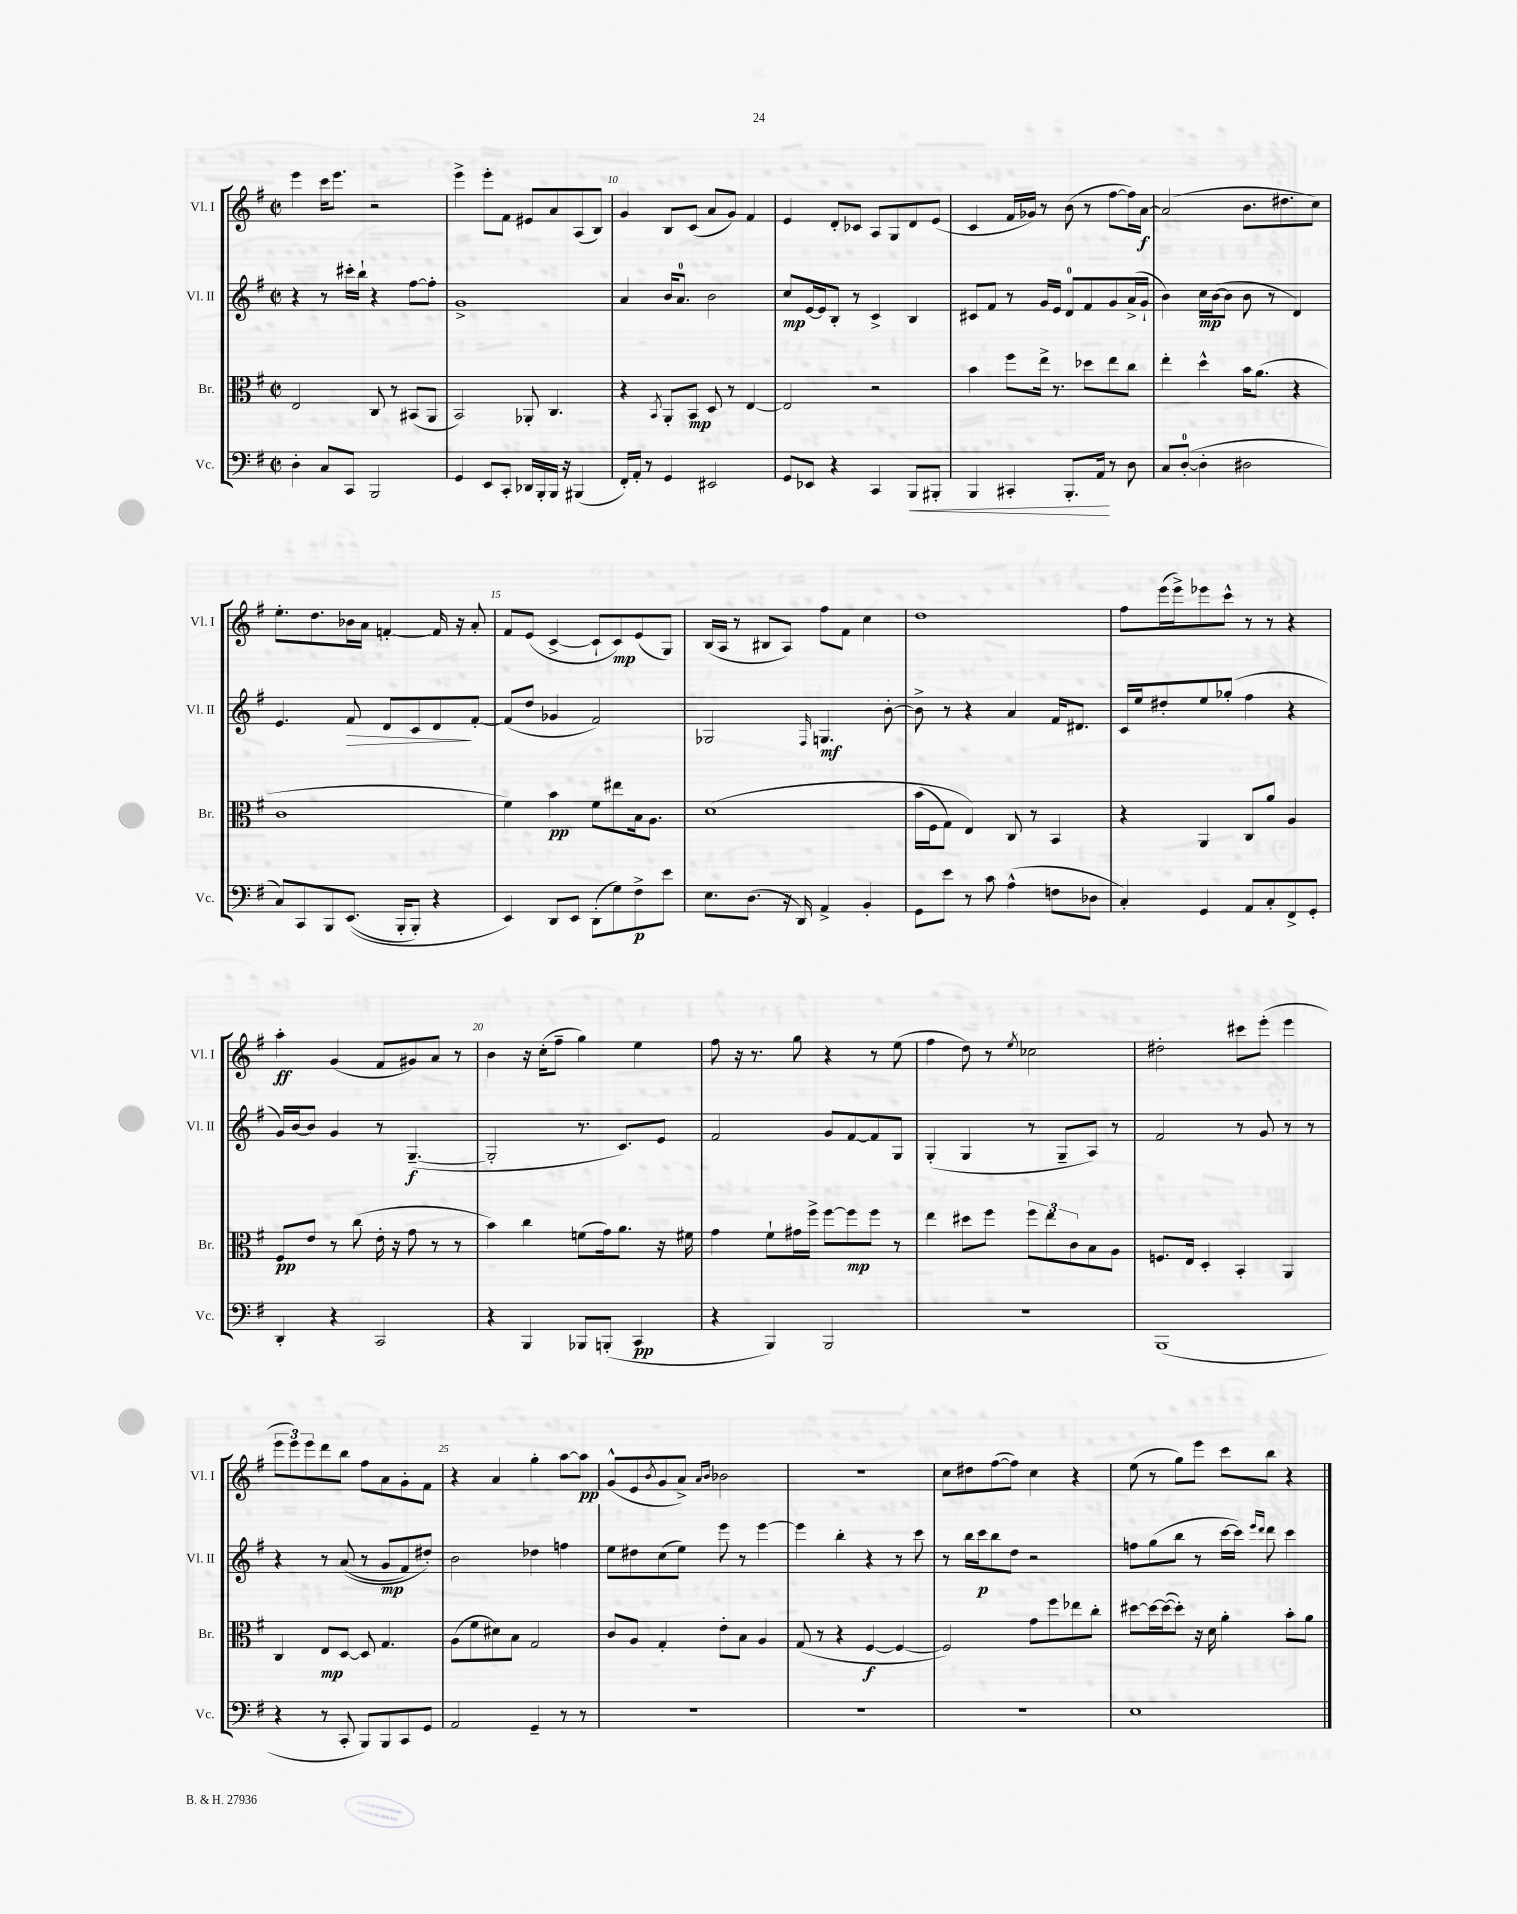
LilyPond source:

<<
\new StaffGroup <<
\new Staff = "s0" \with { instrumentName = "Vl. I" shortInstrumentName = "Vl. I" } {
    \clef treble \key g \major \defaultTimeSignature \time 2/2
    e'''4 c'''16 e'''8. r2 |
    e'''4-> e'''8-. fis'8 eis'8 a'8 a8( b8) |
    g'4 b8 c'8( a'8 g'8) fis'4 |
    e'4 d'8-. ces'8 a8 g8 d'8 e'8( |
    c'4 fis'16 ges'16) r8 b'8( r8 fis''8~ fis''16) a'16~\f |
    a'2( b'8. dis''8. c''8) |
    e''8.-. d''8. bes'16 a'16 f'4~-. f'16 r16 a'8-. |
    fis'8 e'8( c'4~-> c'8-! c'8\mp) e'8( g8) |
    b16( a16 r8 bis8 a8) fis''8 fis'8 c''4 |
    d''1 |
    fis''8 e'''16( e'''16->) ees'''8 c'''8-^ r8 r8 r4 |
    a''4-.\ff g'4( fis'8 gis'8) a'8 r8 |
    b'4 r16 c''16-.( fis''8-- g''4) e''4 |
    fis''8 r16 r8. g''8 r4 r8 e''8( |
    fis''4 d''8) r8 \acciaccatura { e''8 } ces''2 |
    dis''2-. cis'''8 e'''8-.( e'''4 |
    \tuplet 3/2 { e'''8 e'''8) e'''8 } d'''8 b''8 fis''8 a'8 g'8-. fis'8 |
    r4 a'4 g''4-. a''8~ a''8\pp |
    g'8-^( e'8 \acciaccatura { b'8 } g'8 a'8->) \grace { a'16 b'16 } bes'2 |
    R1 |
    c''8 dis''8 fis''8~( fis''8) c''4 r4 |
    e''8( r8 g''8) e'''8 c'''8 b''8 r4 \bar "|." |
}
\new Staff = "s1" \with { instrumentName = "Vl. II" shortInstrumentName = "Vl. II" } {
    \clef treble \key g \major \defaultTimeSignature \time 2/2
    r4 r8 cis'''16-. b''16-! r4 fis''8~ fis''8-. |
    g'1-> |
    a'4 b'16 a'8.-0 b'2 |
    c''8\mp e'16~ e'16 b8-. r8 c'4-> b4 |
    cis'8 fis'8 r8 g'16 e'16 d'8-0 fis'8 g'8 a'16->( g'16-! |
    b'4) c''16\mp b'16~( b'8 b'8 r8 d'4) |
    e'4. fis'8\> d'8 c'8 d'8\! fis'8~-. |
    fis'8( d''8 ges'4 fis'2) |
    ges2 \grace { fis16 } g4.\mf b'8~-. |
    b'8-> r8 r4 a'4 fis'16 dis'8. |
    c'16 e''16 dis''8-. e''8 ges''8-.( fis''4 r4 |
    g'16) b'16~ b'8 g'4 r8 g4.~--\f( |
    g2-. r8. c'8.) e'8 |
    fis'2 g'8 fis'8~ fis'8 g8 |
    g4-.( g4 r8 g8-- a8) r8 |
    fis'2 r8 g'8 r8 r8 |
    r4 r8 a'8(\( r8 g'8\mp fis'8) dis''8-.\) |
    b'2 des''4 f''4 |
    e''8 dis''8 c''8( e''8) e'''8 r8 e'''4~ |
    e'''4 b''4-. r4 r8 c'''8 |
    r8 b''16 c'''16\p b''8 d''8 r2 |
    f''8 g''8( b''8 r8 c'''16~ c'''16) \grace { e'''16 d'''16 } d'''8 c'''4 \bar "|." |
}
\new Staff = "s2" \with { instrumentName = "Br." shortInstrumentName = "Br." } {
    \clef alto \key g \major \defaultTimeSignature \time 2/2
    e2 c8 r8 bis,8( a,8 |
    b,2) aes,8-. c4. |
    r4 \acciaccatura { b,8 } a,8-. b,8\mp d8 r8 e4~ |
    e2 r2 |
    b'4 fis''8 e''16-> r8. des''8 e''8 c''8 |
    e''4-. d''4-^ b'16 a'8.( r4 |
    c'1 |
    fis'4) b'4\pp fis'8 eis''8 b16 a8. |
    d'1\( |
    b'16( fis16 g8) e4\) c8 r8 b,4 |
    r4 a,4 c8 a'8 a4 |
    fis8\pp e'8 r8 c''8( e'16-. r16 g'8 r8 r8 |
    b'4) c''4 f'8( g'16) a'8. r16 fis'16 |
    g'4 fis'8-! gis'16 fis''16-> fis''8~ fis''8\mp fis''8 r8 |
    e''4 dis''8 fis''8 \tuplet 3/2 { fis''8 e''8 c'8 } b8 a8 |
    f8. e16 d4-. b,4-. a,4 |
    c4 e8\mp d8~ d8 g4. |
    a8( fis'8 dis'8) b8 g2 |
    c'8 a8 g4-. e'8-. b8 a4 |
    g8( r8 r4 fis4~\f fis4~ |
    fis2) g'8 fis''8 ees''8 c''8-. |
    dis''8~ dis''16~ dis''16~( dis''8-.) r16 d'16 a'4-. b'8-. a'8 \bar "|." |
}
\new Staff = "s3" \with { instrumentName = "Vc." shortInstrumentName = "Vc." } {
    \clef bass \key g \major \defaultTimeSignature \time 2/2
    d4-. c8 c,8 b,,2 |
    g,4 e,8 c,8-. des,16 b,,16-. b,,16 r16 bis,,4( |
    fis,16-.) a,16-. r8 g,4 eis,2 |
    g,8 ees,8 r4 c,4 b,,8\< bis,,8-. |
    b,,4 cis,4-. b,,8.-. a,16\! r8 d8 |
    c8 d8-0~-.( d4-. dis2 |
    c8) c,8 b,,8 e,8.(\( b,,16-. b,,8-.) r4 |
    e,4\) d,8 e,8 d,8-.( g8) fis8->\p e'8 |
    e8. d8.( r16 d,16) a,4-> b,4-. |
    g,8 e'8 r8 c'8 a4-^( f8 des8 |
    c4-.) g,4 a,8 c8-. fis,8-> g,8-. |
    d,4-. r4 c,2 |
    r4 b,,4 bes,,8 b,,8-.( c,4\pp |
    r4 b,,4) b,,2 |
    R1 |
    b,,1( |
    r4 r8 c,8-. b,,8) b,,8 c,8 g,8 |
    a,2 g,4-- r8 r8 |
    R1 |
    R1 |
    R1 |
    e1 \bar "|." |
}
>>
>>
\layout { \context { \Score currentBarNumber = #8 \override BarNumber.break-visibility = ##(#f #t #t) barNumberVisibility = #(every-nth-bar-number-visible 5) } }
